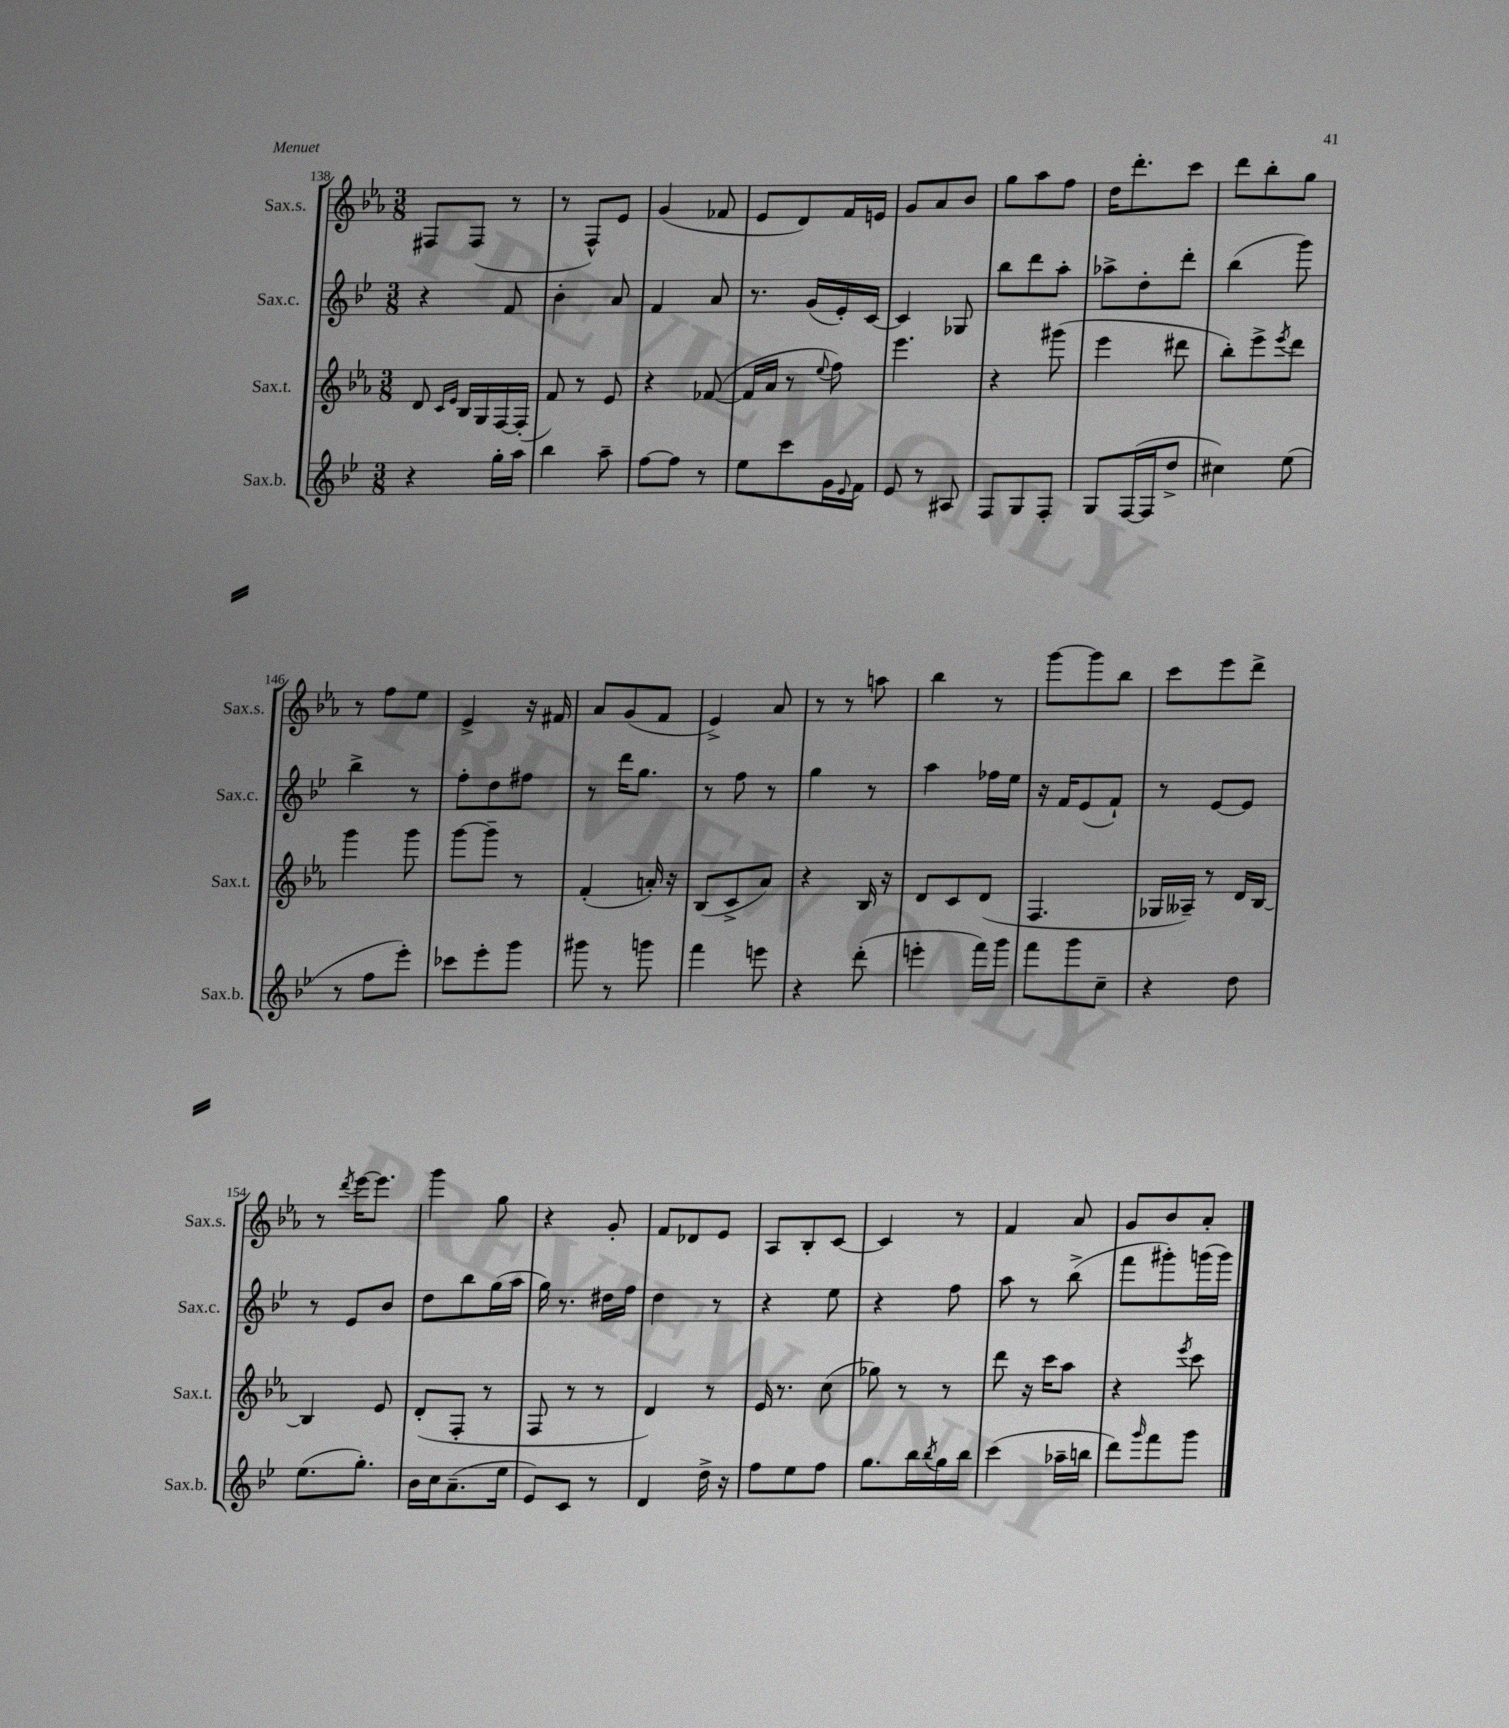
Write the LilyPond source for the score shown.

<<
\new StaffGroup <<
\new Staff = "s0" \with { instrumentName = "Sax.s." shortInstrumentName = "Sax.s." } {
    \clef treble \key ees \major \numericTimeSignature \time 3/8
    fis8 fis8( r8 |
    r8 f8-^) ees'8 |
    g'4( fes'8 |
    ees'8 d'8) f'16 e'16 |
    g'8 aes'8 bes'8 |
    g''8 aes''8 f''8 |
    d''16 d'''8.-. c'''8 |
    d'''8 bes''8-. g''8 |
    r8 f''8 ees''8 |
    ees'4-> r16 fis'16 |
    aes'8 g'8( f'8 |
    ees'4->) aes'8 |
    r8 r8 a''8 |
    bes''4 r8 |
    g'''8~ g'''8 bes''8 |
    c'''8 ees'''8 d'''8-> |
    r8 \acciaccatura { d'''8 } ees'''16~ ees'''8. |
    g'''4 g''8 |
    r4 g'8-. |
    f'8 des'8 ees'8 |
    aes8 bes8-. c'8~ |
    c'4 r8 |
    f'4 aes'8 |
    g'8 bes'8 aes'8-. \bar "|." |
}
\new Staff = "s1" \with { instrumentName = "Sax.c." shortInstrumentName = "Sax.c." } {
    \clef treble \key bes \major \numericTimeSignature \time 3/8
    r4 f'8 |
    bes'4-. a'8 |
    f'4 a'8 |
    r8. g'16( ees'16-.) c'16~ |
    c'4 ges8 |
    bes''8 d'''8 a''8-. |
    aes''8-> d''8-. d'''8-. |
    bes''4( g'''8) |
    bes''4-> r8 |
    f''8-. d''8 fis''8 |
    r8 d'''16 g''8. |
    r8 f''8 r8 |
    g''4 r8 |
    a''4 fes''16 ees''16 |
    r16 f'16 ees'8( f'8-!) |
    r8 ees'8~ ees'8 |
    r8 ees'8 bes'8 |
    d''8 bes''8 g''16( a''16 |
    g''16) r8. dis''16 f''16 |
    d''4 r8 |
    r4 ees''8 |
    r4 f''8 |
    a''8 r8 bes''8->( |
    f'''8 gis'''8-.) g'''16( g'''16) \bar "|." |
}
\new Staff = "s2" \with { instrumentName = "Sax.t." shortInstrumentName = "Sax.t." } {
    \clef treble \key ees \major \numericTimeSignature \time 3/8
    d'8 \grace { c'16 ees'16 } bes16 g16 f16~ f16-.( |
    f'8) r8 ees'8 |
    r4 fes'8~( |
    fes'16 aes'16 r8 \appoggiatura { ees''8 } f''8) |
    ees'''4. |
    r4 gis'''8( |
    ees'''4 dis'''8 |
    bes''8-.) ees'''8-> \acciaccatura { ees'''8 } d'''8 |
    g'''4 g'''8 |
    g'''8~ g'''8-- r8 |
    f'4-.( a'16-.) r16 |
    bes8( c'8-> aes'8) |
    r4 bes16 r16 |
    d'8 c'8 d'8( |
    f4. |
    ges16 aeses16--) r8 d'16 bes16~ |
    bes4 ees'8 |
    d'8-.( f8-. r8 |
    f8 r8 r8 |
    d'4) r8 |
    ees'16 r8. c''8( |
    ges''8) r8 r8 |
    d'''8 r16 c'''16 aes''8 |
    r4 \acciaccatura { ees'''8 } c'''8 \bar "|." |
}
\new Staff = "s3" \with { instrumentName = "Sax.b." shortInstrumentName = "Sax.b." } {
    \clef treble \key bes \major \numericTimeSignature \time 3/8
    r4 g''16-. a''16 |
    bes''4 a''8-- |
    f''8~ f''8 r8 |
    ees''8 c'''8 g'16 \appoggiatura { ees'8 } f'16 |
    ees'8 r8 ais8 |
    f8 g8 f8-. |
    g8 f16~( f16 d''8-> |
    cis''4) ees''8( |
    r8 f''8 ees'''8-.) |
    ces'''8 ees'''8-. g'''8 |
    gis'''8 r8 g'''8 |
    f'''4 e'''8 |
    r4 d'''8-.( |
    e'''4-. f'''16) g'''16 |
    f'''8 g'''8 c''8-- |
    r4 d''8 |
    ees''8.( g''8.-.) |
    bes'16 c''16 a'8.--( ees''16 |
    ees'8) c'8 r8 |
    d'4 d''16-> r16 |
    f''8 ees''8 f''8 |
    g''8. bes''16 \acciaccatura { bes''8 } g''16 bes''16 |
    c'''4( aes''16-- b''16 |
    d'''8) \grace { g'''16 } f'''8 g'''8 \bar "|." |
}
>>
>>
\layout { \context { \Score currentBarNumber = #138 } }
